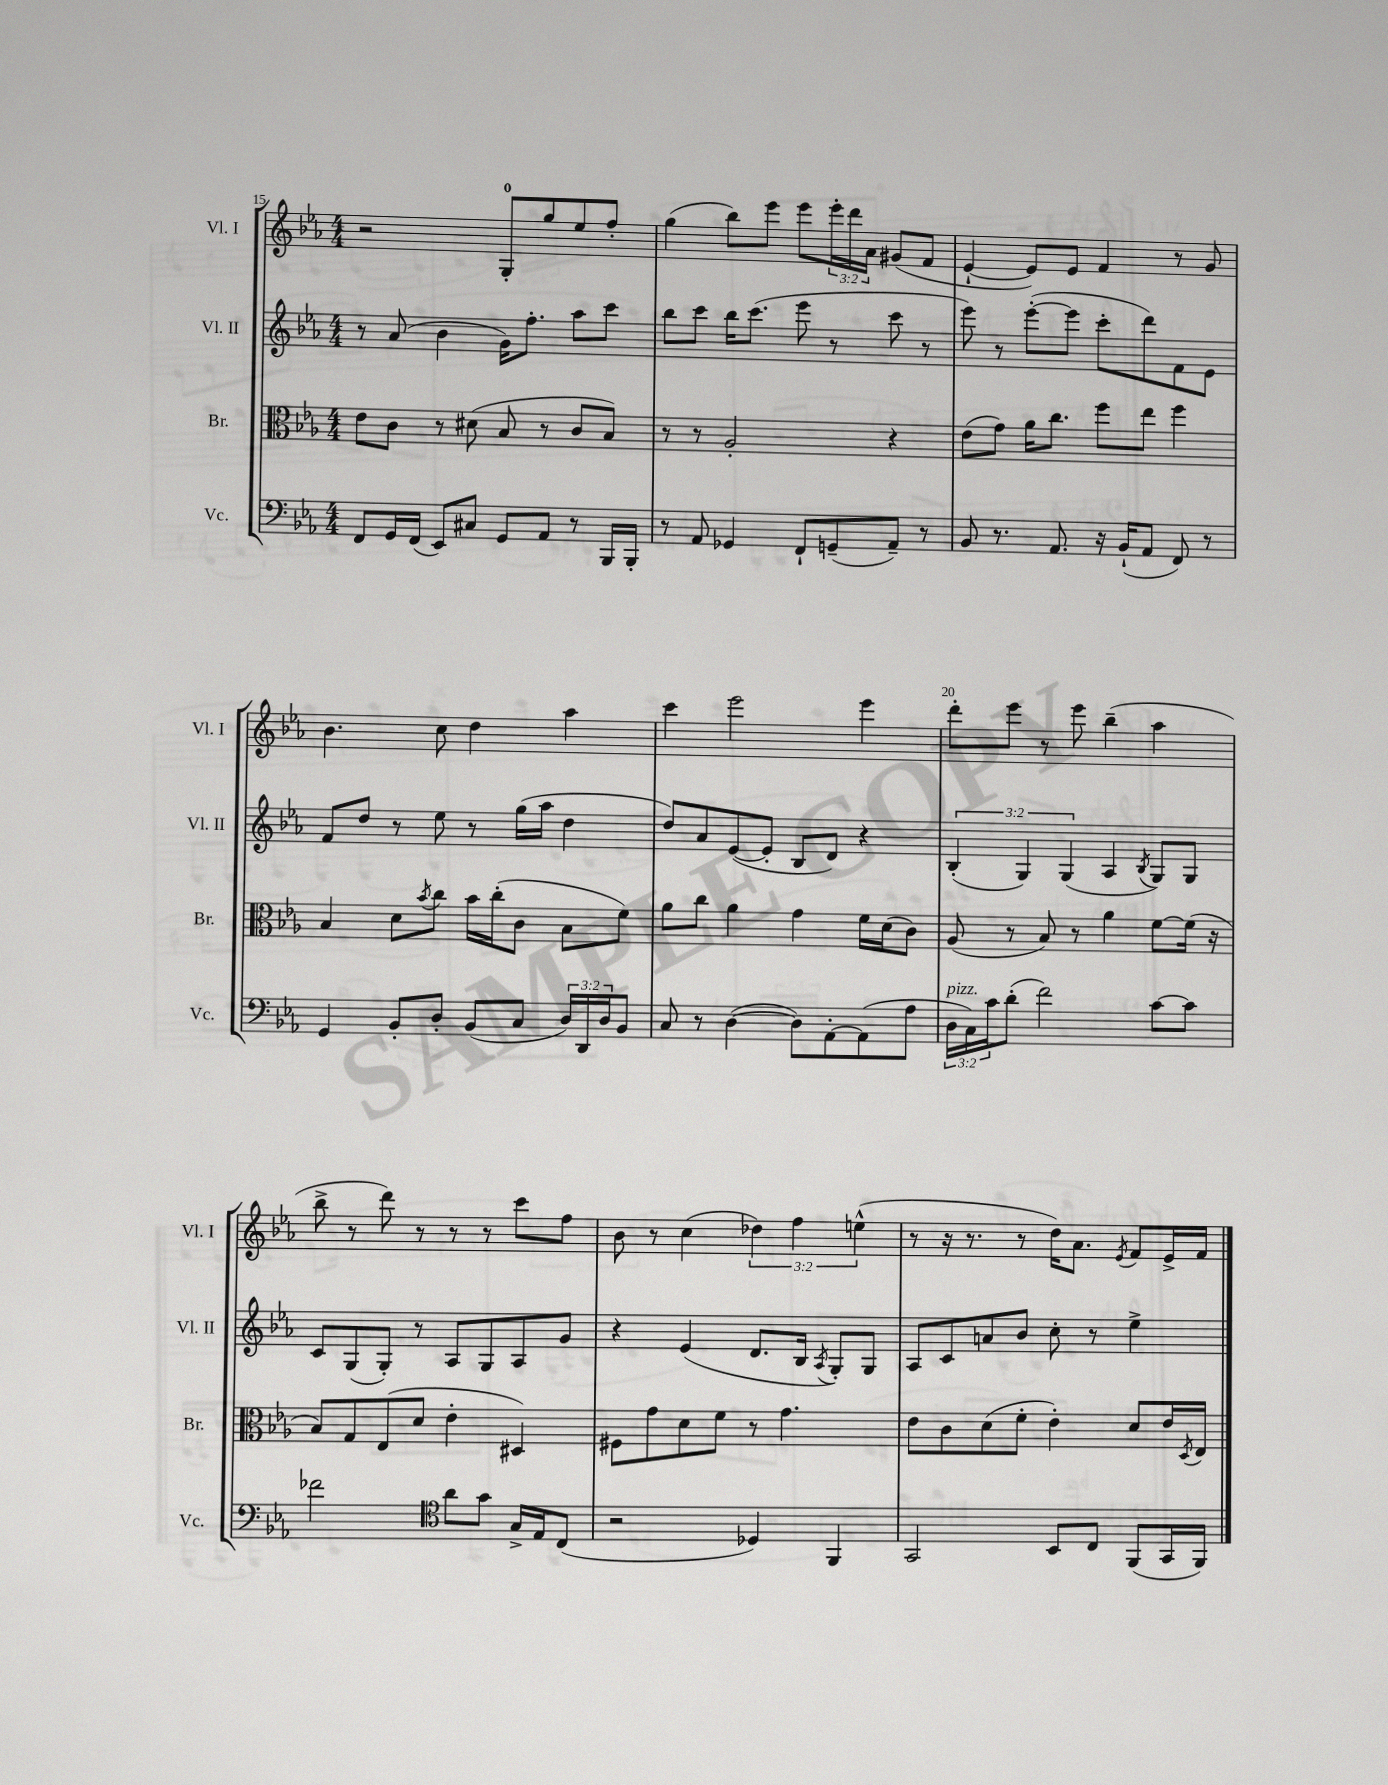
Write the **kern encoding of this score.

**kern	**kern	**kern	**kern
*staff4	*staff3	*staff2	*staff1
*clefF4	*clefC3	*clefG2	*clefG2
*k[b-e-a-]	*k[b-e-a-]	*k[b-e-a-]	*k[b-e-a-]
*M4/4	*M4/4	*M4/4	*M4/4
8FF	8e-	8r	2r
16GG	8c	(8a-	.
(16FF	.	.	.
8EE-)	8r	4b-	.
8C#	(8d#	.	.
8GG	8B-	16g)	8G'
.	.	8.ff'	.
8AA-	8r	.	8gg
8r	8c	8aa-	8ee-
16BBB-	8B-)	8ccc	8ff'
16BBB-'	.	.	.
=	=	=	=
8r	8r	8bb-	(4gg
8AA-	8r	8ccc	.
4GG-	2A-'	16bb-	8bb-)
.	.	(8.ccc	.
.	.	.	8eee-
8FF`	.	8eee-	8eee-
(8GG~	.	8r	24eee-'
.	.	.	24ddd
.	.	.	24a-
8AA-~)	4r	8ccc	(8g#
8r	.	8r	8f
=	=	=	=
8BB-	(8e-	8eee-)	[4e-`
8.r	8g)	8r	.
.	16a-	([8eee-'	8e-])
8.AA-	8.cc	.	.
.	.	8eee-]	8e-
16r	8ff	8ccc'	4f
(16BB-`	.	.	.
8AA-	8ee-	8ddd)	.
8FF)	4ff	8f	8r
8r	.	8e-	8g
=	=	=	=
4GG	4B-	8f	4.b-
.	.	8dd	.
8BB-'	8d	8r	.
.	8qb-	.	.
8D'	8cc	8ee-	8cc
(8BB-	16b-	8r	4dd
.	(16cc'	.	.
8C	8c	(16gg	.
.	.	16aa-	.
24D)	8B-	4dd	4aa-
24DD	.	.	.
24D	.	.	.
8BB-	8f)	.	.
=	=	=	=
8C	8a-	8dd)	4ccc
8r	8cc	8a-	.
([4D	4a-	([8e-	2eee-
.	.	8e-']	.
8D])	4g	8B-	.
[8AA-'	.	8d)	.
(8AA-]	16f	4r	4eee-
.	(16d	.	.
8A-	8c)	.	.
=	=	=	=
24D	(8A-	(6B-'	8ddd'
24C)	.	.	.
24c	.	.	.
(8d'	8r	.	8eee-
.	.	6G)	.
2f)	8B-)	.	8r
.	.	(6G	.
.	8r	.	8eee-
.	4a-	4A-	(4bb-~
.	.	8qB-	.
[8c	[8f	8G)	4aa-
8c]	(16f]	8G	.
.	16r	.	.
=	=	=	=
2f-	8B-)	8c	8bb-^
.	8G	(8G	8r
.	(8E-	8G')	8ddd)
.	8d	8r	8r
*clefC4	*	*	*
8a-	4e-'	8A-	8r
8g	.	8G	8r
16G^	4D#)	8A-	8ccc
16E-	.	.	.
(8C	.	8g	8ff
=	=	=	=
2r	8F#	4r	8b-
.	8g	.	8r
.	8d	(4e-	(4cc
.	8f	.	.
4D-)	8r	8.d	6dd-)
.	4.g	.	.
.	.	.	6ff
.	.	16B-	.
.	.	8qA-	.
4FF	.	8G')	.
.	.	.	(6ee^^
.	.	8G	.
=	=	=	=
2GG	8e-	8A-	8r
.	8c	8c	16r
.	.	.	8.r
.	(8d	8a	.
.	8f'	8b-	8r
8BB-	4e-')	8cc'	16dd)
.	.	.	8.a-
8C	.	8r	.
.	.	.	8qe-
(8FF	8d	4ee-^	8f
16GG	16e-	.	16e-^
.	8qD	.	.
16FF)	16E-	.	16f
==	==	==	==
*-	*-	*-	*-
